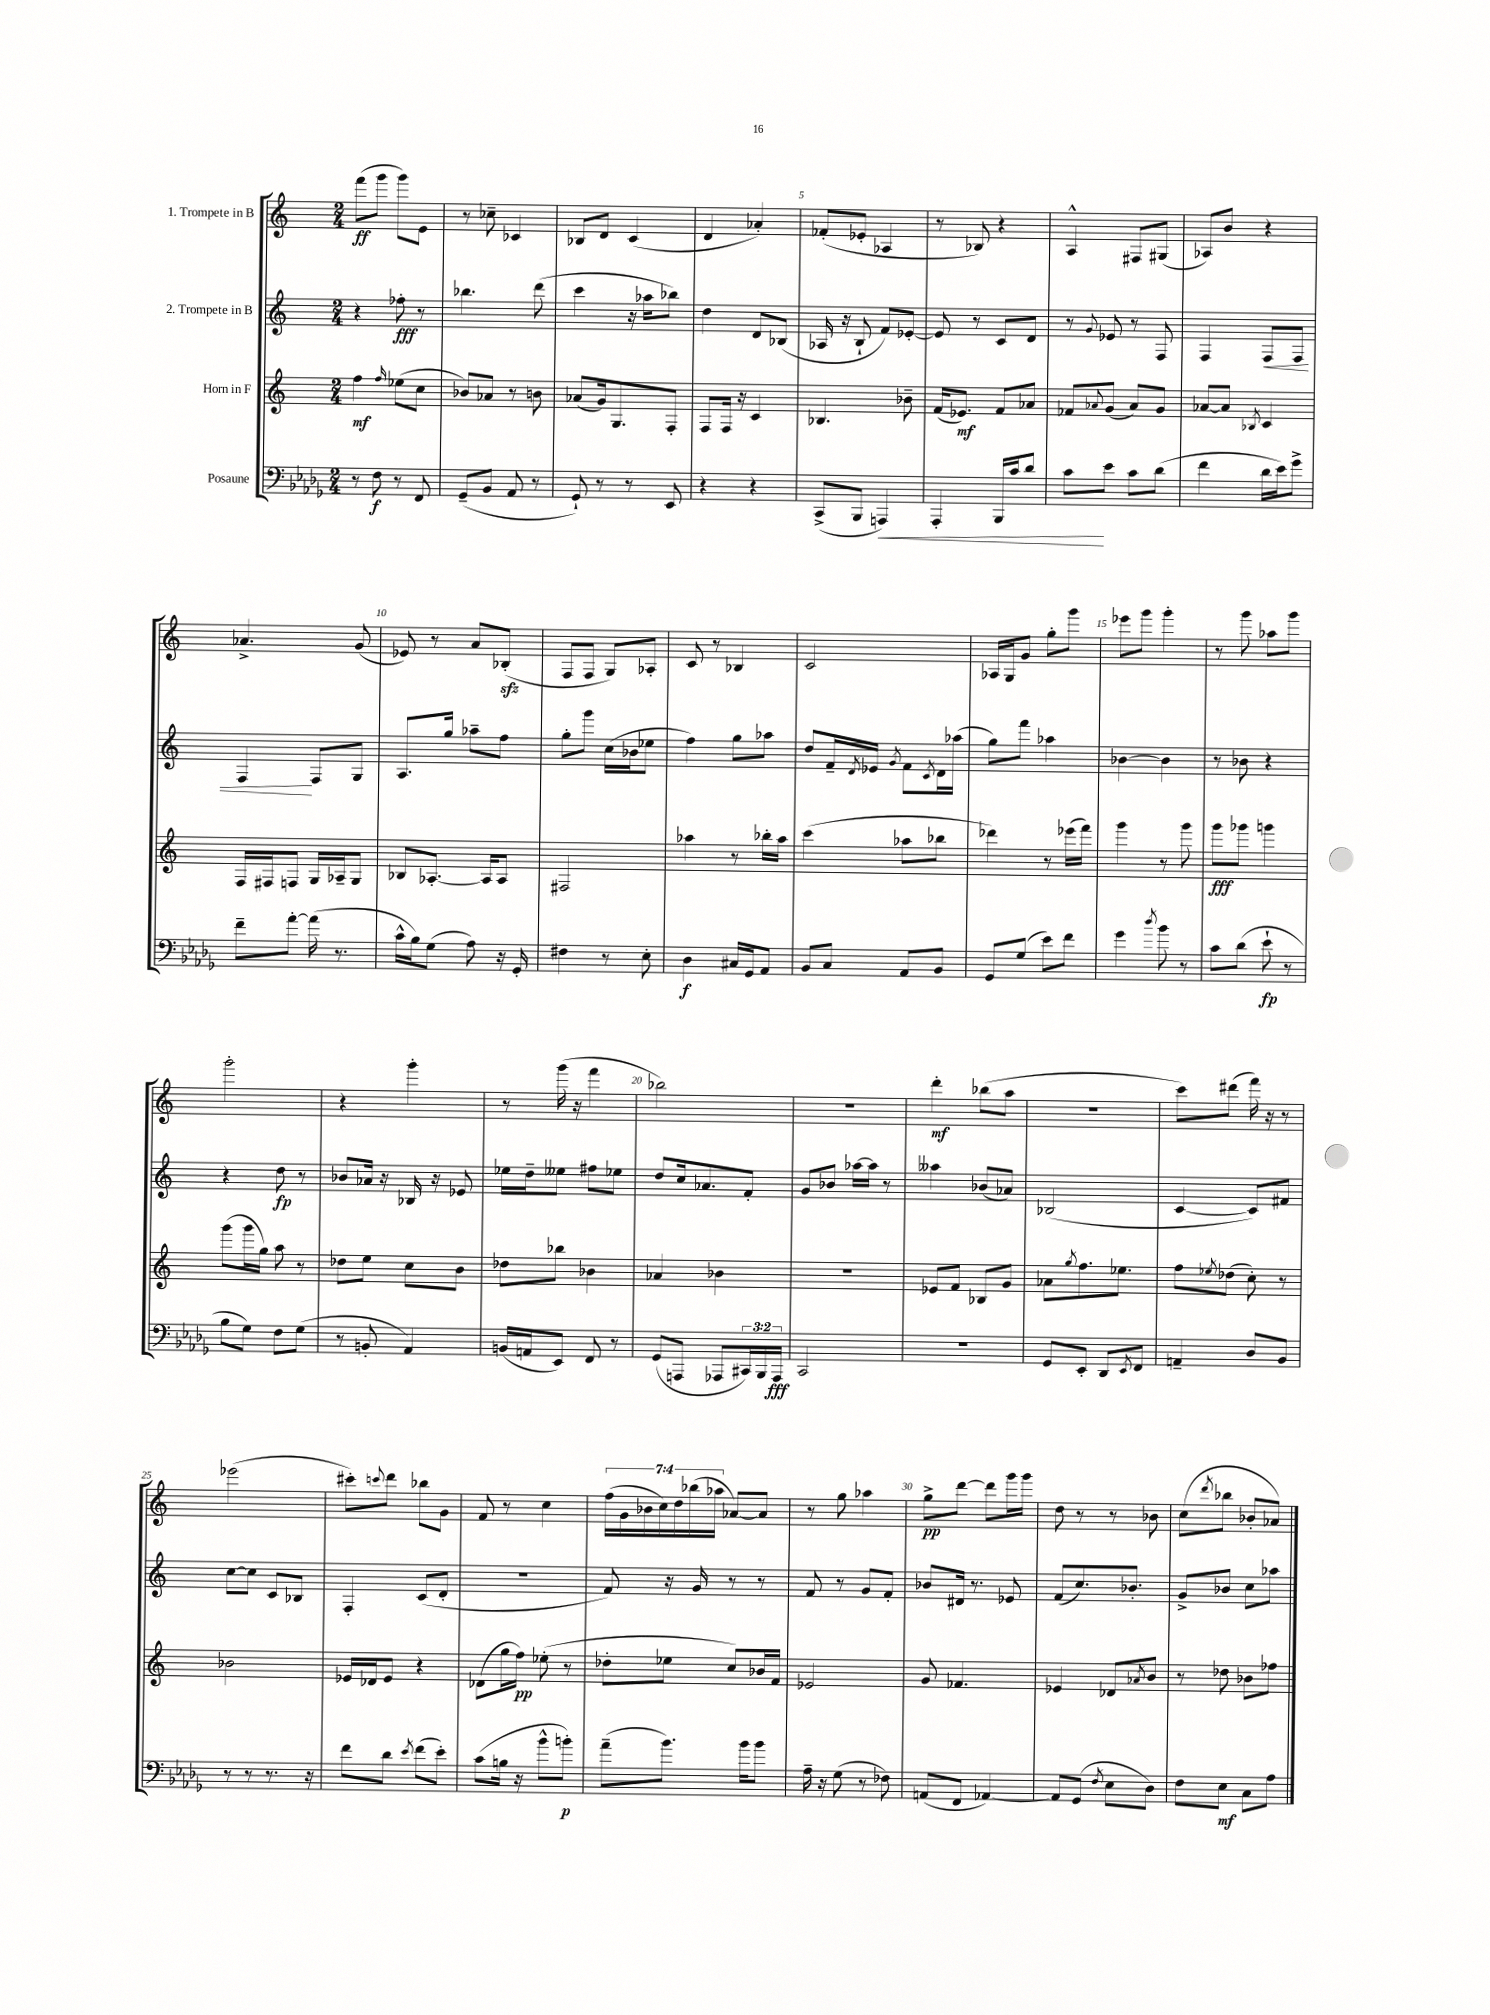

**kern	**kern	**kern	**kern
*staff4	*staff3	*staff2	*staff1
*clefF4	*clefG2	*clefG2	*clefG2
*k[b-e-a-d-g-]	*k[]	*k[]	*k[]
*M2/4	*M2/4	*M2/4	*M2/4
8r	4ff\	4r	(8fff\L
8F\	.	.	8ggg\J
.	16qqff/	.	.
8r	(8ee-\L	8ff-'\	8ggg\L)
8FF/	8cc\J	8r	8e\J
=	=	=	=
(8GG-~/L	8b-/L)	4.bb-\	8r
8BB-/J	8a-/J	.	8cc-~\
8AA-/	8r	.	4c-/
8r	8b\	(8ddd\	.
=	=	=	=
8GG-`/)	(8a-/L	4ccc\	8B-/L
8r	16g/k)	.	8d/J
.	8.G/	.	.
8r	.	16r	(4c/
.	.	16aa-\LK	.
8EE-/	8F'/J	8bb-\J)	.
=	=	=	=
4r	8F/L	4dd\	4d/
.	16F/Jk	.	.
.	16r	.	.
4r	4c/	8d/L	4a-'/)
.	.	(8B-/J	.
=	=	=	=
(8CC^/L	4.B-/	16A-/	(8f-'/L
.	.	16r	.
8BBB-/J	.	8B`/	8e-'/J
4AAA/)	.	8f/L)	4A-/
.	8b-~\	[8e-'/J	.
=	=	=	=
4AAA-'/	(16f/LK	8e-/]	8r
.	8.e-/J)	.	.
.	.	8r	8B-/)
16BBB-/LL	8f/L	8c/L	4r
16c/J	.	.	.
8d-/J	8a-/J	8d/J	.
=	=	=	=
8c\L	8f-/L	8r	4A^^/
.	8qqa-/	8qqg/	.
8e-\J	(8g/J	8e-/	.
8c\L	8a-/L)	8r	8F#/L
(8d-\J	8g/J	8F/	(8G#/J
=	=	=	=
4f\	[8a-/L	4F/	8A-/L)
.	8a-/]J	.	8b/J
.	8qB-/	.	.
16d-\LL	4c/	8F/L	4r
16e-\J)	.	.	.
8g-^\J	.	8F/J	.
=	=	=	=
8f~\L	16F/LL	4F/	4.a-^/
.	16F#/J	.	.
[8a-'\J	8F/J	.	.
(16a-\]	16G/LL	8F/L	.
8.r	16A-~/J	.	.
.	8G/J	8G/J	(8g/
=	=	=	=
16c^^\LL	8B-/L	8.A/L	8e-/)
16B-\J)	.	.	.
(8G-\J	[8.A-'/J	.	8r
.	.	16gg/Jk	.
8A-\)	.	8aa-~\L	8a/L
.	16A-/]LK	.	.
16r	8A-/J	8ff\J	(8B-'/J
16GG-'/	.	.	.
=	=	=	=
4F#\	2F#/	8gg'\L	8F/L
.	.	8ggg\J	8F/J
8r	.	(16cc\LL	8G/L)
.	.	16b-\J	.
8E-'\	.	8ee-\J	8A-'/J
=	=	=	=
4D-\	4aa-\	4ff\)	8c/
.	.	.	8r
16C#/LL	8r	8gg\L	4B-/
16GG-/J	.	.	.
8AA-/J	16bb-'\LL	8aa-\J	.
.	16aa-\JJ	.	.
=	=	=	=
8BB-/L	(4ccc\	8dd/L	2c/
8C/J	.	16f~/L	.
.	.	8qd/	.
.	.	16e-/JJ	.
.	.	8qg/	.
8AA-/L	8aa-\L	8f\L	.
.	.	8qc/	.
8BB-/J	8bb-\J	16d\L	.
.	.	(16aa-\JJ	.
=	=	=	=
8GG-/L	4ddd-\)	8gg\L)	16A-/LL
.	.	.	16G/J
(8G-/J	.	8fff\J	8g/J
8e-\L)	8r	4aa-\	8gg'\L
8f\J	(16eee-\LL	.	8ggg\J
.	16fff\JJ)	.	.
=	=	=	=
4g-\	4ggg\	[4b-\	8eee-\L
.	.	.	8ggg\J
8qdd-/	.	.	.
8b-\	8r	4b-\]	4ggg'\
8r	8ggg\	.	.
=	=	=	=
8c\L	8ggg\L	8r	8r
(8d-\J	8ggg-\J	8b-\	8ggg\
8e-`\	4ggg\	4r	8aa-\L
8r	.	.	8ggg\J
=	=	=	=
8B-\L	(8ggg\L	4r	2ggg'\
8G-\J)	16ggg\L	.	.
.	16gg\JJ)	.	.
8F\L	8aa\	8dd\	.
(8G-\J	8r	8r	.
=	=	=	=
8r	8dd-\L	8b-/L	4r
8BB'/	8ee\J	16a-/Jk	.
.	.	16r	.
4AA-/)	8cc\L	16B-/	4ggg'\
.	.	16r	.
.	8b\J	8e-/	.
=	=	=	=
(16BB/LL	8dd-\L	16ee-\LL	8r
16AA/J	.	16dd~\J	.
8EE-/J)	8bb-\J	8ee--\J	(16ggg\
.	.	.	16r
8FF/	4b-\	8ff#\L	4fff\
8r	.	8ee-\J	.
=	=	=	=
(8GG-/L	4a-/	8dd/L	2bb-\)
8AAA/J	.	16cc/k	.
.	.	8.a-/	.
8AAA-/L	4b-\	.	.
24CC#/L)	.	8f'/J	.
24BBB-/	.	.	.
24AAA-/JJ	.	.	.
=	=	=	=
2CC/	2r	8g/L	2r
.	.	8b-/J	.
.	.	[16aa-\LL	.
.	.	16aa-\]JJ	.
.	.	8r	.
=	=	=	=
2r	8e-/L	4aa--\	4ddd'\
.	8f/J	.	.
.	8B-/L	(8b-/L	(8bb-\L
.	8g/J	8a-/J)	8aa\J
=	=	=	=
8GG-/L	8a-\L	(2B-/	2r
.	8qgg/	.	.
8EE-'/J	8.ff\	.	.
8DD-/L	.	.	.
.	8.ee-\J	.	.
8qEE-/	.	.	.
8FF/J	.	.	.
=	=	=	=
4AA~/	8ff\L	[4c/	8ccc\L)
.	8qee-/	.	.
.	(8dd-\J	.	(8ddd#\J
8D-/L	8cc'\)	8c/]L)	16fff\)
.	.	.	16r
8BB-/J	8r	8f#/J	8r
=	=	=	=
8r	2b-\	[8cc\L	(2eee-\
8r	.	8cc\]J	.
8.r	.	8c/L	.
.	.	8B-/J	.
16r	.	.	.
=	=	=	=
8f\L	16e-/LL	4F'/	8ccc#'\L)
.	16d-/J	.	.
.	.	.	8qqccc/
8d-\J	8e-/J	.	8ddd\J
8qe-/	.	.	.
(8f\L	4r	(8c/L	8bb-\L
8e-'\J)	.	8d'/J	8g\J
=	=	=	=
(8c\L	(8d-\L	2r	8f/
16B\Jk	16gg\L	.	8r
16r	16ff\JJ)	.	.
8b-^^\L	(8ee-'\	.	4cc\
8b'\J)	8r	.	.
=	=	=	=
(8a-~\L	8dd-'\L	8f/)	(28ff\LL
.	.	.	28g\
.	.	.	28b-\
.	.	.	28cc\)
8.b-\J)	8ee-\J	16r	.
.	.	.	28dd\
.	.	.	(28bb-\
.	.	16g/	.
.	.	.	28aa-\JJ
.	8cc/L)	8r	[8a-/L)
16b-\LK	.	.	.
8b-\J	16b-/L	8r	8a-/]J
.	16f/JJ	.	.
=	=	=	=
16A-~\	2e-/	8f/	8r
16r	.	.	.
(8G-\	.	8r	8gg\
8r	.	8g/L	4aa-\
8F-\)	.	8f'/J	.
=	=	=	=
(8AA/L	8g/	8b-/L	8gg^\L
8FF/J	4.f-/	16d#/Jk	[8ddd\J
.	.	8.r	.
[4AA-/)	.	.	8ddd\]L
.	.	8e-/	16ggg\L
.	.	.	16ggg\JJ
=	=	=	=
8AA-/]L	4e-/	(8f/L	8dd\
(8GG-/J	.	8.cc/)	8r
8qF/	.	.	.
8E-\L	8d-/L	.	8r
.	.	8.b-'/J	.
.	8qa-/	.	.
8D-\J)	8b/J	.	8b-\
=	=	=	=
8F\L	8r	8g^/L	(8cc\L
.	.	.	8qddd/
8E-\J	8dd-\	8b-/J	8bb-\J
8C\L	8b-\L	8cc\L	8b-'/L
8A-\J	8ff-\J	8aa-\J	8a-/J)
==	==	==	==
*-	*-	*-	*-
